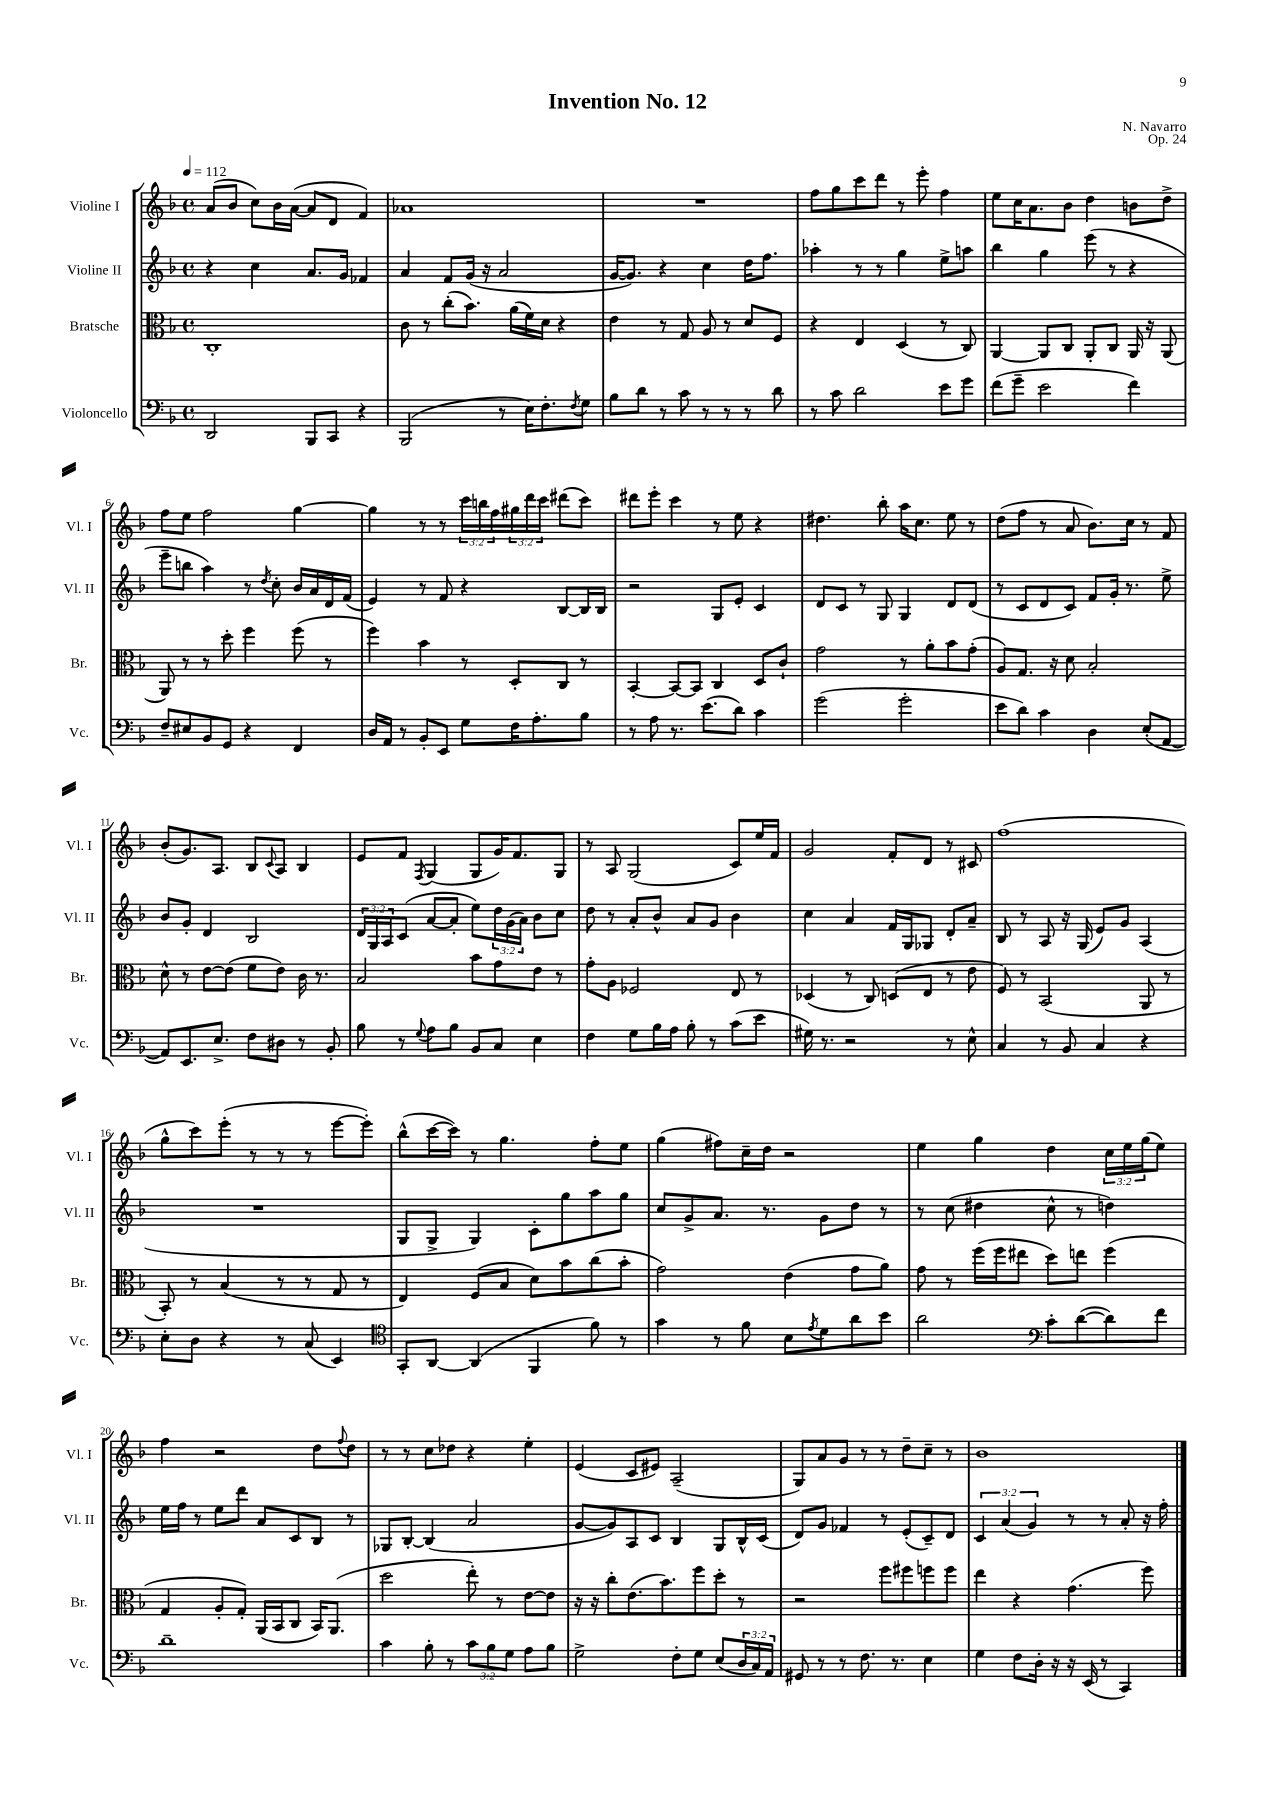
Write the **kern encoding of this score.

**kern	**kern	**kern	**kern
*part4	*part3	*part2	*part1
*staff4	*staff3	*staff2	*staff1
*I"Violoncello	*I"Bratsche	*I"Violine II	*I"Violine I
*I'Vc.	*I'Br.	*I'Vl. II	*I'Vl. I
*clefF4	*clefC3	*clefG2	*clefG2
*k[b-]	*k[b-]	*k[b-]	*k[b-]
*M4/4	*M4/4	*M4/4	*M4/4
*met(c)	*met(c)	*met(c)	*met(c)
*MM112	*MM112	*MM112	*MM112
=1	=1	=1	=1
2DD/	1C'	4r	(8a/L
.	.	.	8b-/J
.	.	4cc\	8cc\L)
.	.	.	16b-\L
.	.	.	([16a\JJ
8BBB-/L	.	8.a/L	8a/L]
8CC/J	.	.	8d/J
.	.	16g/Jk	.
4r	.	4f-X/	4f/)
=2	=2	=2	=2
(2BBB-/	8c\	4a/	1a-X
.	8r	.	.
.	(8cc'\L	8f/L	.
.	8.b-\J)	(16g/Jk	.
.	.	16r	.
8r	.	2a/	.
.	(16a\LL	.	.
16E\KL)	16f\)	.	.
8.F'\	16d\JJ	.	.
.	4r	.	.
8qF/	.	.	.
8G\J	.	.	.
=3	=3	=3	=3
8B-\L	4e\	[16g/KL	1r
.	.	8.g/J])	.
8d\J	.	.	.
8r	8r	4r	.
8c\	8G/	.	.
8r	8A/	4cc\	.
8r	8r	.	.
8r	8d/L	16dd\KL	.
.	.	8.ff\J	.
8d\	8F/J	.	.
=4	=4	=4	=4
8r	4r	4aa-X'\	8ff\L
8c\	.	.	8gg\
2d\	4E/	8r	8ccc\
.	.	8r	8ddd\J
.	(4D/	4gg\	8r
.	.	.	8eee'\
8e\L	8r	8ee^\L	4ff\
8g\J	8C/)	8aan\J	.
=5	=5	=5	=5
(8f\L	[4AA/	4bb-\	8ee\L
8g~\J	.	.	16cc\K
.	.	.	8.a\
2e\	8AA/L]	4gg\	.
.	8C/J	.	8b-\J
.	8AA'/L	(8eee\	4dd\
.	8C/J	8r	.
4f\)	16AA/	4r	8bn\L
.	16r	.	.
.	(8AA/	.	8dd^\J
!!LO:LB:g=z
=6	=6	=6	=6
8F~/L	8AA/)	8eee~\L	8ff\L
8E#X/	8r	8bbn\J	8ee\J
8BB-/	8r	4aa\)	2ff\
8GG/J	8dd'\	.	.
4r	4ff\	8r	.
.	.	8qdd/	.
.	.	8cc'\	.
4FF/	(8ff\	16b-/LL	[4gg\
.	.	16a/	.
.	8r	16d/	.
.	.	(16f/JJ	.
=7	=7	=7	=7
16D/LL	4ff\)	4e/)	4gg\]
16AA/JJ	.	.	.
8r	.	.	.
8BB-'/L	4b-\	8r	8r
8EE/J	.	8f/	8r
8G\L	8r	4r	24ccc\LL
.	.	.	24bbn\
.	.	.	24ff\
16F\K	8D'/L	.	24gg#X\
.	.	.	24ddd\
8.A'\	.	.	.
.	.	.	24ccc\JJ
.	8C/J	[8B-/L	(8ddd#X\L
8B-\J	8r	16B-/L]	8ccc\J)
.	.	16B-/JJ	.
=8	=8	=8	=8
8r	[4BB-'/	2r	8ddd#X\L
8A\	.	.	8eee'\J
8.r	8BB-/L_	.	4ccc\
.	8BB-/J]	.	.
(8.e\L	.	.	.
.	4C/	8G/L	8r
8d\J)	.	8e'/J	8ee\
4c\	8D/L	4c/	4r
.	8c`/J	.	.
=9	=9	=9	=9
(2g\	2g\	8d/L	4.dd#X\
.	.	8c/J	.
.	.	8r	.
.	.	8G/	8bb-'\
2g'\	8r	4G/	16aa\KL
.	.	.	8.cc\J
.	8a'\L	.	.
.	8b-\	8d/L	8ee\
.	(8g'\J	(8d/J	8r
=10	=10	=10	=10
8e\L	8A/L)	8r	(8dd\L
8d\J)	8.G/J	8c/L	8ff\J
4c\	.	8d/	8r
.	16r	.	.
.	8d\	8c/J)	8a/
4D\	2B-'/	8f/L	8.b-\L)
.	.	16g'/Jk	.
.	.	8.r	16cc\Jk
(8E'/L	.	.	8r
[8AA/J	.	8ee^\	8f/
!!LO:LB:g=z
=11	=11	=11	=11
8AA/L])	8d^^\	8b-/L	(8b-'/L
8.EE/	8r	8g'/J	8.g/)
.	[8e\L	4d/	.
8.E^/J	.	.	8.A/J
.	(8e\J]	.	.
8F\L	8f\L	2B-/	8B-/L
.	.	.	8qqc/
8D#X\J	8e\J)	.	8A/J
8r	16c\	.	4B-/
.	8.r	.	.
8BB-'/	.	.	.
=12	=12	=12	=12
8B-\	2B-/	24d/LL	8e/L
.	.	24G/	.
.	.	24A/J	.
8r	.	(8c/J	8f/J
8qqG/	.	.	8qF/
8A\L	.	[8a/L	(4G/
8B-\J	.	8a'/J]	.
8BB-/L	8b-\L	8ee\L)	8G/L
8C/J	8g\	24dd\L	16g/K)
.	.	(24g\	.
.	.	.	8.f/
.	.	24a\JJ)	.
4E\	8e\J	8b-\L	.
.	8r	8cc\J	8G/J
=13	=13	=13	=13
4F\	8g'\L	8dd\	8r
.	8A\J	8r	8A/
8G\L	2F-X/	8a'/L	(2G/
16B-\L	.	8b-^^/J	.
16A\JJ	.	.	.
8B-'\	.	8a/L	.
8r	.	8g/J	.
(8c\L	8E/	4b-\	8c/L)
8e\J	8r	.	16ee/L
.	.	.	16f/JJ
=14	=14	=14	=14
16G#X\)	(4D-X/	4cc\	2g/
8.r	.	.	.
2r	8r	4a/	.
.	8C/)	.	.
.	(8Dn/L	16f/LL	8f'/L
.	.	16G/J	.
.	8E/J	8G-X/J	8d/J
8r	8r	8d'/L	8r
8E^^\	8e\	8a~/J	8c#X/
=15	=15	=15	=15
4C/	8F/)	8B-/	(1ff
.	8r	8r	.
8r	(2BB-/	8A/	.
8BB-/	.	16r	.
.	.	(16G/	.
4C/	.	8e/L)	.
.	.	8g/J	.
4r	8AA/	(4A/	.
.	8r	.	.
!!LO:LB:g=z
=16	=16	=16	=16
8E'\L	8BB-'/)	1r	8gg^^\L
8D\J	8r	.	8ccc\)
4r	(4B-/	.	(8eee'\J
.	.	.	8r
8r	8r	.	8r
(8C/	8r	.	8r
4EE/)	8G/	.	[8eee\L
.	8r	.	8eee'\J])
=17	=17	=17	=17
*clefC4	*	*	*
8GG'/L	4E/)	8G/L	(8bb-^^\L
[8AA/J	.	8G^/J	[16ccc\L
.	.	.	16ccc\JJ])
(4AA/]	(8F/L	4G/)	8r
.	8B-/J	.	4.gg\
4FF/	8d\L)	8c'\L	.
.	8b-\	8gg\	.
8f\)	(8cc\	8aa\	8ff'\L
8r	8b-'\J	8gg\J	8ee\J
=18	=18	=18	=18
4g\	2g\)	8cc/L	(4gg\
.	.	8g^/	.
8r	.	8.a/J	8ff#X\L)
8f\	.	.	16cc~\L
.	.	8.r	16dd\JJ
8B-\L	(4e\	.	2r
8qe/	.	.	.
8d\	.	8g\L	.
8a\	8g\L	8dd\J	.
8b-\J	8a\J)	8r	.
=19	=19	=19	=19
2a\	8g\	8r	4ee\
.	8r	(8cc\	.
.	(16ff\LL	4dd#X\	4gg\
.	16ff\J	.	.
.	8ee#X\J	.	.
*clefF4	*	*	*
8c'\L	8dd\L)	8cc^^\	4dd\
([8d\	8een\J	8r	.
8d\])	(4ff\	4ddn\)	24cc\LL
.	.	.	24ee\
.	.	.	(24gg\J
8f\J	.	.	8ee\J)
!!LO:LB:g=z
=20	=20	=20	=20
1d~	4G/	16ee\LL	4ff\
.	.	16ff\JJ	.
.	.	8r	.
.	8A'/L	8ee\L	2r
.	8G'/J)	8ddd\J	.
.	(16AA/LL	8a/L	.
.	16BB-/J	.	.
.	8C/J	8c/	.
.	16BB-/KL)	8B-/J	8dd\L
.	(8.AA/J	.	.
.	.	.	8qqff/
.	.	8r	8dd\J
=21	=21	=21	=21
4c\	2dd\	8G-X/L	8r
.	.	[8B-'/J	8r
8B-'\	.	(4B-/]	8cc\L
8r	.	.	8dd-X\J
12c\L	8ee'\)	2a/	4r
12B-\	.	.	.
.	8r	.	.
12G\J	.	.	.
8A\L	[8e\L	.	4ee'\
8B-\J	8e\J]	.	.
=22	=22	=22	=22
2G^\	16r	[8g/L	(4e/
.	16r	.	.
.	8cc'\L	8g/])	.
.	(8.e\	8A/	8c/L
.	.	8c/J	8e#X/J)
.	8.b-\)	.	.
8F'\L	.	4B-/	(2A~/
8G\J	8ff\	.	.
(8E/L	8dd'\J	8G/L	.
24D/L	8r	16B-^^/L	.
24C/)	.	.	.
.	.	(16c/JJ	.
24AA/JJ	.	.	.
=23	=23	=23	=23
8GG#X/	2r	8d/L)	8G/L)
8r	.	8g/J	8a/
8r	.	4f-X/	8g/J
8.F\	.	.	8r
.	8ff\L	8r	8r
8.r	.	.	.
.	8ff#X\	(8e'/L	8dd~\L
4E\	8ffn\	8c~/)	8cc~\J
.	8ff\J	8d/J	8r
=24	=24	=24	=24
4G\	4ee\	6c/	1b-
.	.	(6a/	.
8F\L	4r	.	.
.	.	6g/)	.
16D'\Jk	.	.	.
16r	.	.	.
16r	(4.g\	8r	.
(16EE/	.	.	.
8r	.	8r	.
4CC/)	.	8a'/	.
.	8ff\)	16r	.
.	.	16ff'\	.
==	==	==	==
*-	*-	*-	*-
